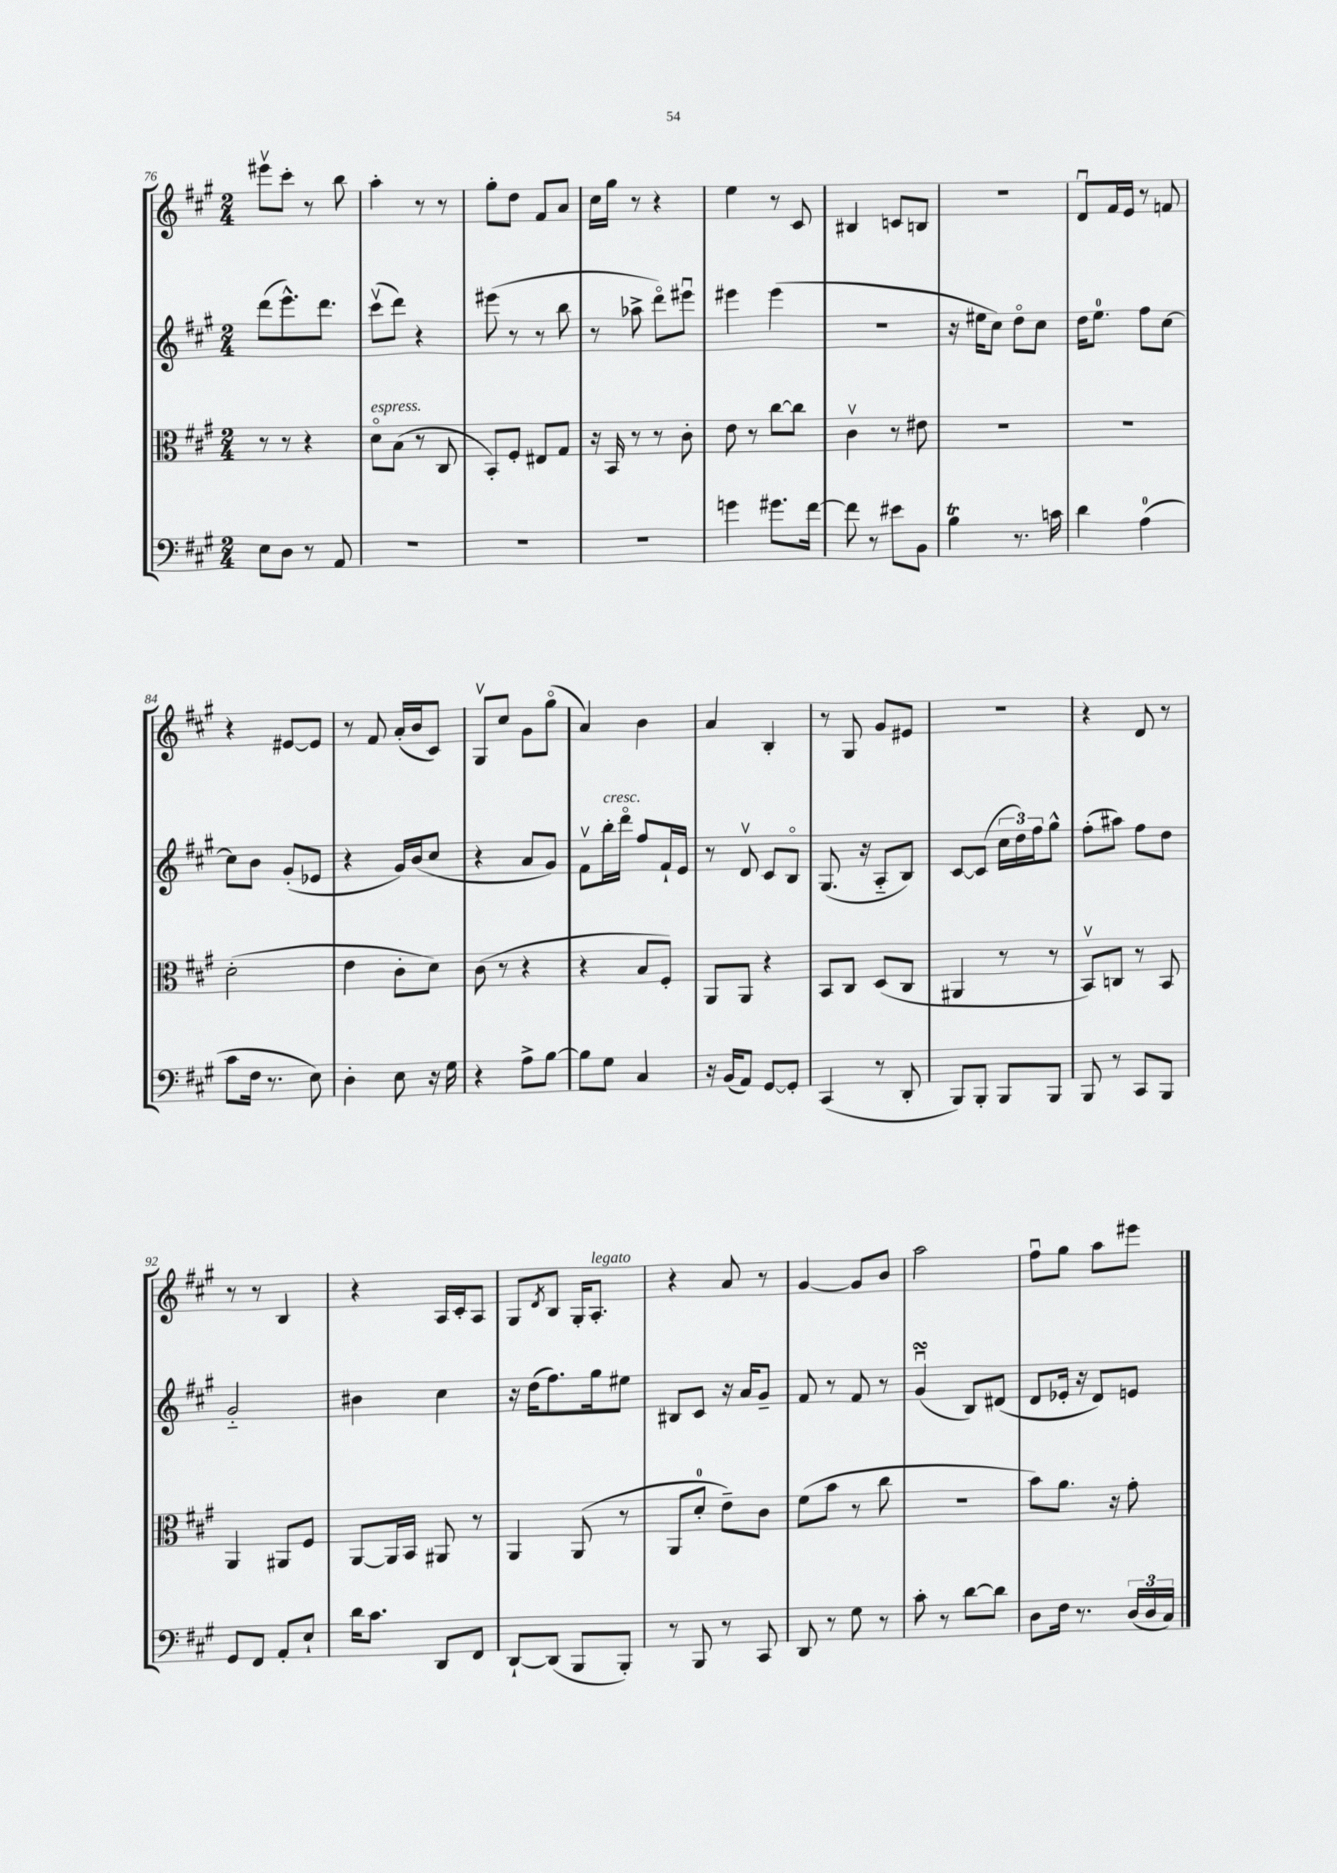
<<
\new StaffGroup <<
\new Staff = "s0" {
    \clef treble \key a \major \numericTimeSignature \time 2/4
    eis'''8\upbow cis'''8-. r8 b''8 |
    a''4-. r8 r8 |
    gis''8-. d''8 fis'8 a'8 |
    cis''16 gis''16 r8 r4 |
    e''4 r8 cis'8 |
    bis4 c'8 b8 |
    r2 |
    d'8\downbow fis'16 e'16 r8 f'8 |
    r4 eis'8~ eis'8 |
    r8 fis'8 a'16-.( b'16 cis'8) |
    gis8\upbow cis''8 gis'8 gis''8\flageolet( |
    a'4) b'4 |
    a'4 b4-. |
    r8 gis8 gis'8 eis'8 |
    r2 |
    r4 d'8 r8 |
    r8 r8 b4 |
    r4 a16 cis'16-. a8 |
    gis8 \acciaccatura { d'8 } b8 gis16-. a8.-.^\markup { \italic "legato" } |
    r4 a'8 r8 |
    gis'4~ gis'8 b'8 |
    a''2 |
    fis''8\downbow gis''8 a''8 eis'''8 \bar "|." |
}
\new Staff = "s1" {
    \clef treble \key a \major \numericTimeSignature \time 2/4
    d'''8( e'''8.-^) d'''8. |
    cis'''8\upbow( d'''8) r4 |
    eis'''8( r8 r8 b''8 |
    r8 aes''8-> d'''8\flageolet) eis'''8\downbow |
    eis'''4 eis'''4( |
    r2 |
    r16 eis''16 cis''8) d''8\flageolet cis''8 |
    d''16 e''8.-0 fis''8 cis''8~ |
    cis''8 b'8 gis'8-.( ees'8 |
    r4 gis'16) b'16( cis''8 |
    r4 a'8 gis'8) |
    fis'8\upbow b''16-.^\markup { \italic "cresc." } d'''16\flageolet fis''8 fis'16-! e'16 |
    r8 d'8\upbow cis'8 b8\flageolet |
    gis8.( r16 a8-_ b8) |
    cis'8~ cis'8( \tuplet 3/2 { cis''16 d''16) fis''16 } gis''8-^ |
    fis''8-.( ais''8) fis''8 d''8 |
    gis'2-_ |
    bis'4 cis''4 |
    r16 d''16( fis''8.) gis''16 eis''8 |
    bis8 cis'8 r16 a'16 gis'8-- |
    fis'8 r8 fis'8 r8 |
    gis'4\downbow\turn( b8) dis'8( |
    d'8 ees'16-. r16 d'8) e'8 \bar "|." |
}
\new Staff = "s2" {
    \clef alto \key a \major \numericTimeSignature \time 2/4
    r8 r8 r4 |
    d'8\flageolet^\markup { \italic "espress." } b8( r8 cis8 |
    b,8-.) fis8-. eis8 gis8 |
    r16 b,16 r8 r8 cis'8-. |
    e'8 r8 cis''8~ cis''8 |
    cis'4\upbow r8 eis'8 |
    r2 |
    r2 |
    d'2-.( |
    e'4 cis'8-. d'8) |
    cis'8( r8 r4 |
    r4 b8 fis8-.) |
    a,8 a,8 r4 |
    b,8 cis8 d8( cis8 |
    ais,4 r8 r8 |
    b,8\upbow) c8 r8 b,8 |
    a,4 ais,8 fis8 |
    a,8~ a,16 b,16 ais,8 r8 |
    a,4 a,8( r8 |
    a,8 d'8-0-. e'8--) cis'8 |
    fis'8( b'8 r8 cis''8 |
    r2 |
    b'8) a'8. r16 gis'8-. \bar "|." |
}
\new Staff = "s3" {
    \clef bass \key a \major \numericTimeSignature \time 2/4
    e8 d8 r8 a,8 |
    R2 |
    R2 |
    R2 |
    g'4 gis'8. fis'16~ |
    fis'8 r8 eis'8 b,8 |
    b4\trill r8. c'16 |
    d'4 a4-0( |
    cis'8 fis16 r8. e8) |
    d4-. e8 r16 gis16 |
    r4 a8-> b8~ |
    b8 gis8 cis4 |
    r16 b,16( a,8) gis,8~ gis,8-. |
    cis,4( r8 d,8-. |
    b,,8) b,,8-. b,,8 b,,8 |
    b,,8 r8 cis,8 b,,8 |
    gis,8 fis,8 a,8-. e8-! |
    d'16 cis'8. d,8 fis,8 |
    d,8~-! d,8( b,,8 b,,8-.) |
    r8 b,,8 r8 cis,8 |
    d,8 r8 gis8 r8 |
    cis'8-. r8 d'8~ d'8 |
    d8 fis16 r8. \tuplet 3/2 { d16( d16 cis16) } \bar "|." |
}
>>
>>
\layout { \context { \Score currentBarNumber = #76 } }
